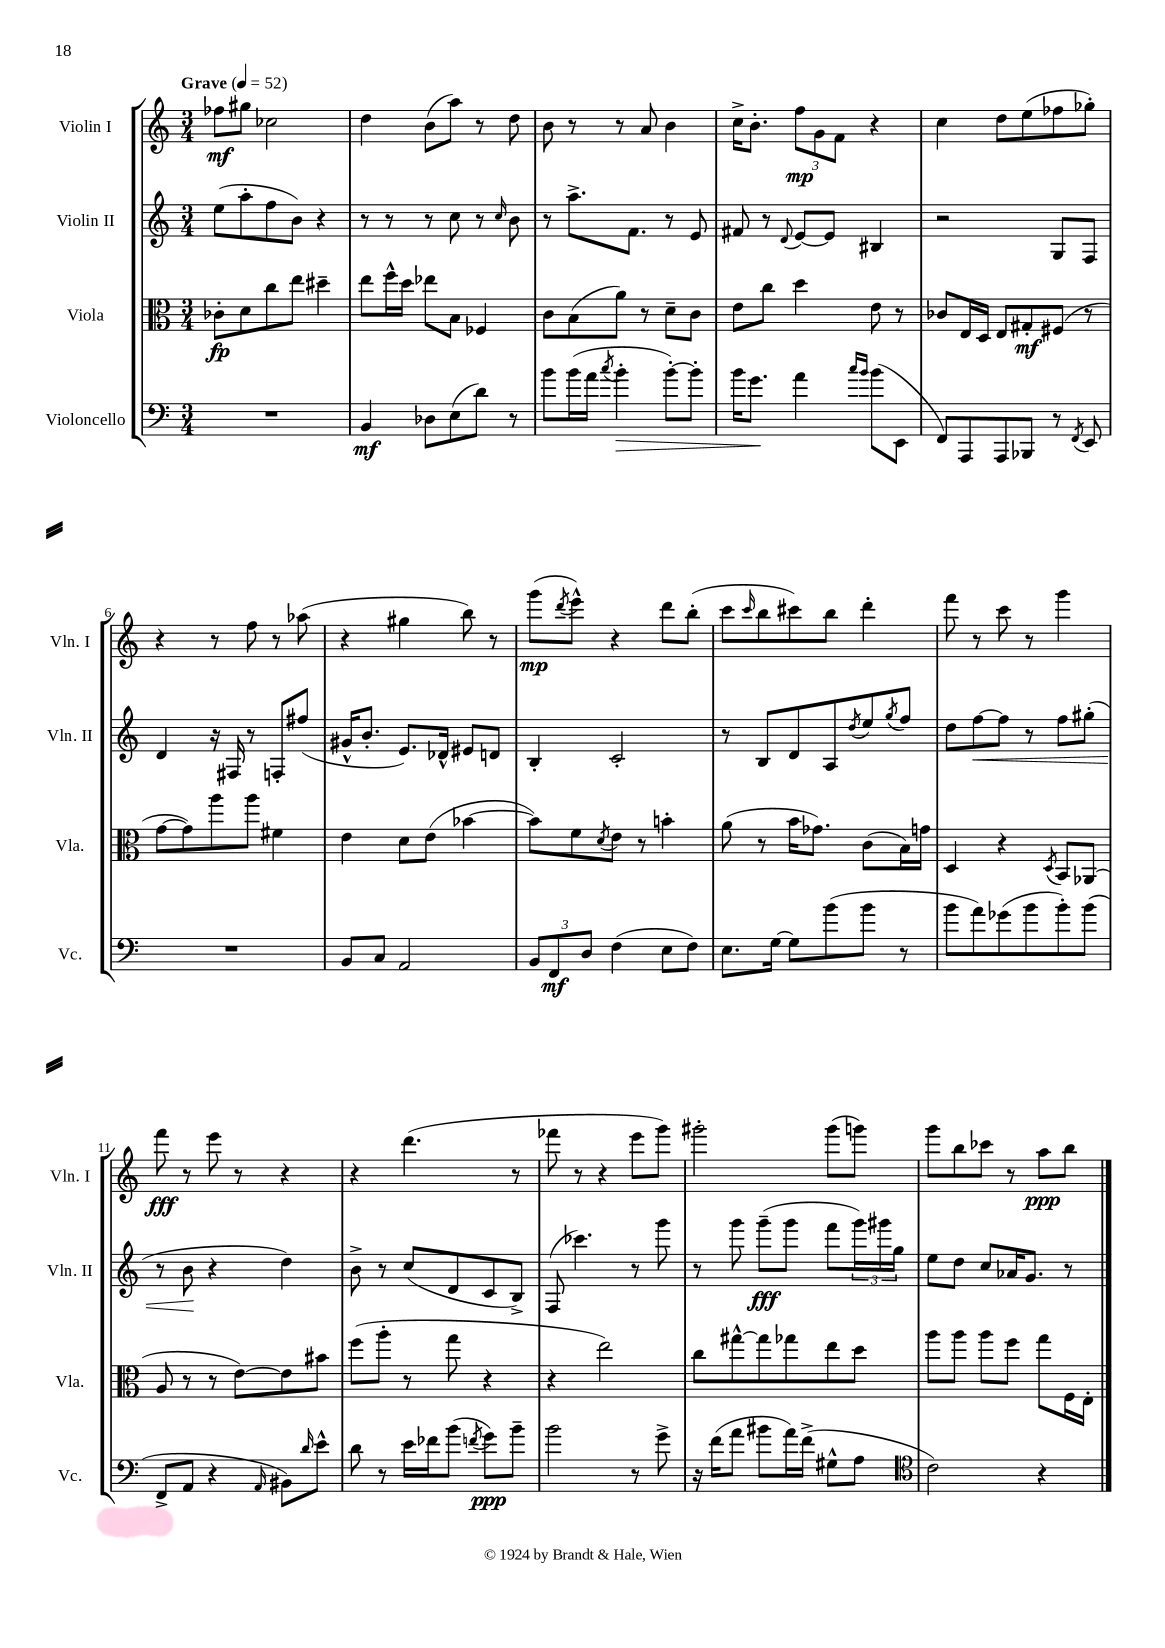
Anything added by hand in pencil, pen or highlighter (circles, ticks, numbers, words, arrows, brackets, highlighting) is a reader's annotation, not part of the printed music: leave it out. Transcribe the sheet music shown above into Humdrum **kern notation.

**kern	**dynam	**kern	**dynam	**kern	**dynam	**kern	**dynam
*part4	*part4	*part3	*part3	*part2	*part2	*part1	*part1
*staff4	*staff4	*staff3	*staff3	*staff2	*staff2	*staff1	*staff1
*I"Violoncello	*	*I"Viola	*	*I"Violin II	*	*I"Violin I	*
*I'Vc.	*	*I'Vla.	*	*I'Vln. II	*	*I'Vln. I	*
*clefF4	*	*clefC3	*	*clefG2	*	*clefG2	*
*k[]	*	*k[]	*	*k[]	*	*k[]	*
*M3/4	*	*M3/4	*	*M3/4	*	*M3/4	*
*MM52	*	*MM52	*	*MM52	*	*MM52	*
=1	=1	=1	=1	=1	=1	=1	=1
!	!	!	!	!	!	!LO:TX:a:B:t=Grave	!
2.r	.	8c-X'\L	fp	(8ee\L	.	8ff-X\L	mf
.	.	8d\	.	8aa'\	.	8gg#X\J	.
.	.	8cc\	.	8ff\	.	2cc-X\	.
.	.	8ee\J	.	8b\J)	.	.	.
.	.	4dd#X~\	.	4r	.	.	.
=2	=2	=2	=2	=2	=2	=2	=2
4BB/	mf	8ee\L	.	8r	.	4dd\	.
.	.	16ff^^\L	.	8r	.	.	.
.	.	16dd\JJ	.	.	.	.	.
8D-X\L	.	8ee-X\L	.	8r	.	(8b\L	.
(8E\	.	8B\J	.	8cc\	.	8aa\J)	.
8d\J)	.	4F-X/	.	8r	.	8r	.
.	.	.	.	16qqcc/	.	.	.
8r	.	.	.	8b\	.	8dd\	.
=3	=3	=3	=3	=3	=3	=3	=3
8b\L	.	8c\L	.	8r	.	8b\	.
(16b\L	.	(8B\	.	8.aa^\L	.	8r	.
16a\JJ	.	.	.	.	.	.	.
8qcc/	.	.	.	.	.	.	.
!	!LO:HP:b	!	!	!	!	!	!
4b'\	>	8a\J)	.	.	.	8r	.
.	.	.	.	8.f\J	.	.	.
.	.	8r	.	.	.	8a/	.
[8b'\L)	.	8d~\L	.	8r	.	4b\	.
8b'\J]	.	8c\J	.	8e/	.	.	.
=4	=4	=4	=4	=4	=4	=4	=4
16b\KL	.	8e\L	.	8f#X/	.	16cc^\KL	.
8.g\J	.	.	.	.	.	8.b'\J	.
.	.	8cc\J	.	8r	.	.	.
.	.	.	.	8qqd/	.	.	.
4a\	]	4dd\	.	[8e/L	.	12ff\L	mp
.	.	.	.	.	.	12g\	.
.	.	.	.	8e/J]	.	.	.
.	.	.	.	.	.	12f\J	.
16qqcc/LL	.	.	.	.	.	.	.
16qqb/JJ	.	.	.	.	.	.	.
(8b\L	.	8e\	.	4B#X/	.	4r	.
8EE\J	.	8r	.	.	.	.	.
=5	=5	=5	=5	=5	=5	=5	=5
8FF/L)	.	8c-X/L	.	2r	.	4cc\	.
8AAA/	.	16E/L	.	.	.	.	.
.	.	16D/JJ	.	.	.	.	.
8AAA/	.	8E/L	.	.	.	8dd\L	.
8BBB-X/J	.	8G#X'/	mf	.	.	(8ee\	.
8r	.	(8F#X/J	.	8G/L	.	8ff-X\	.
8qFF/	.	.	.	.	.	.	.
8EE/	.	8r	.	8F/J	.	8gg-X'\J)	.
!!LO:LB:g=z
=6	=6	=6	=6	=6	=6	=6	=6
2.r	.	[8g\L	.	4d/	.	4r	.
.	.	8g\])	.	.	.	.	.
.	.	8aa\	.	16r	.	8r	.
.	.	.	.	16F#X/	.	.	.
.	.	8aa\J	.	8r	.	8ff\	.
.	.	4f#X\	.	8Fn'/L	.	8r	.
.	.	.	.	(8ff#X/J	.	(8aa-X\	.
=7	=7	=7	=7	=7	=7	=7	=7
8BB/L	.	4e\	.	16g#X^^/KL	.	4r	.
.	.	.	.	8.b'/J	.	.	.
8C/J	.	.	.	.	.	.	.
2AA/	.	8d\L	.	8.e/L)	.	4gg#X\	.
.	.	(8e\J	.	.	.	.	.
.	.	.	.	16d-X^^/Jk	.	.	.
.	.	[4b-X\	.	8e#X/L	.	8bb\)	.
.	.	.	.	8dn/J	.	8r	.
=8	=8	=8	=8	=8	=8	=8	=8
12BB/L	.	8b-\L])	.	4B'/	.	(8ggg\L	mp
12FF/	mf	.	.	.	.	.	.
.	.	.	.	.	.	8qddd/	.
.	.	8f\	.	.	.	8eee^^\J)	.
12D/J	.	.	.	.	.	.	.
.	.	8qd/	.	.	.	.	.
(4F\	.	8e\J	.	2c'/	.	4r	.
.	.	8r	.	.	.	.	.
8E\L	.	4bn'\	.	.	.	8ddd\L	.
8F\J)	.	.	.	.	.	(8bb'\J	.
=9	=9	=9	=9	=9	=9	=9	=9
8.E\L	.	(8a\	.	8r	.	8ccc\L	.
.	.	.	.	.	.	16qqccc/	.
.	.	8r	.	8B/L	.	8bb\	.
[16G\Jk	.	.	.	.	.	.	.
8G\L]	.	16b\KL	.	8d/	.	8ccc#X\)	.
.	.	8.g-X\J)	.	.	.	.	.
(8b\	.	.	.	8A/	.	8bb\J	.
.	.	.	.	8qdd/	.	.	.
8b\J	.	(8c\L	.	8ee/	.	4ddd'\	.
.	.	.	.	8qgg/	.	.	.
8r	.	16B\L)	.	8ff/J	.	.	.
.	.	16gn\JJ	.	.	.	.	.
=10	=10	=10	=10	=10	=10	=10	=10
8b\L	.	4D/	.	8dd\L	.	8fff\	.
!	!	!	!	!	!LO:HP:b	!	!
8a\)	.	.	.	[8ff\	<	8r	.
(8g-X\	.	4r	.	8ff\J]	.	8ccc\	.
8b\	.	.	.	8r	.	8r	.
.	.	8qD/	.	.	.	.	.
8b'\)	.	8BB/L	.	8ff\L	.	4ggg\	.
(8b\J	.	(8AA-X/J	.	(8gg#X'\J	.	.	.
!!LO:LB:g=z
=11	=11	=11	=11	=11	=11	=11	=11
8FF^/L	.	8A/	.	8r	.	8fff\	fff
8AA/J	.	8r	.	8b\	.	8r	.
4r	.	8r	.	4r	[	8eee\	.
.	.	[8e\L)	.	.	.	8r	.
16qqAA/	.	.	.	.	.	.	.
8BB#X\L)	.	8e\]	.	4dd\)	.	4r	.
16qqd/	.	.	.	.	.	.	.
8e^^\J	.	8b#X\J	.	.	.	.	.
=12	=12	=12	=12	=12	=12	=12	=12
8d\	.	(8ff\L	.	8b^\	.	4r	.
8r	.	8aa'\J	.	8r	.	.	.
16e\LL	.	8r	.	(8cc/L	.	(4.ddd\	.
16f-X\J	.	.	.	.	.	.	.
(8b\J	.	8gg\	.	8d/	.	.	.
8qfn/	.	.	.	.	.	.	.
8g\L)	ppp	4r	.	8c/	.	.	.
8b~\J	.	.	.	8B^/J)	.	8r	.
=13	=13	=13	=13	=13	=13	=13	=13
2b\	.	4r	.	(8F/	.	8fff-X\	.
.	.	.	.	4.ccc-X\)	.	8r	.
.	.	2ee\)	.	.	.	4r	.
8r	.	.	.	8r	.	8eee\L	.
8g^\	.	.	.	8ggg\	.	8ggg\J)	.
=14	=14	=14	=14	=14	=14	=14	=14
16r	.	8cc\L	.	8r	.	2ggg#X'\	.
(16f\KL	.	.	.	.	.	.	.
8a\J	.	[8gg#X^^\	.	8ggg\	.	.	.
8b#X\L	.	8gg#\]	.	(8ggg~\L	fff	.	.
16a\L)	.	8gg-X\	.	8ggg\J	.	.	.
(16f^\JJ	.	.	.	.	.	.	.
8G#X^^\L	.	8ee\	.	8fff\L	.	(8ggg#\L	.
8A\J	.	8dd\J	.	24ggg\L)	.	8gggn\J)	.
.	.	.	.	24ggg#X\	.	.	.
.	.	.	.	24gg\JJ	.	.	.
=15	=15	=15	=15	=15	=15	=15	=15
*clefC4	*	*	*	*	*	*	*
2c\)	.	8aa\L	.	8ee\L	.	8ggg\L	.
.	.	8aa\J	.	8dd\J	.	8bb\	.
.	.	8aa\L	.	8cc/L	.	8ccc-X\J	.
.	.	8ff\J	.	16a-X/K	.	8r	.
.	.	.	.	8.g/J	.	.	.
4r	.	8gg\L	.	.	.	8aa\L	ppp
.	.	16F\L	.	8r	.	8bb\J	.
.	.	16E'\JJ	.	.	.	.	.
==	==	==	==	==	==	==	==
*-	*-	*-	*-	*-	*-	*-	*-
